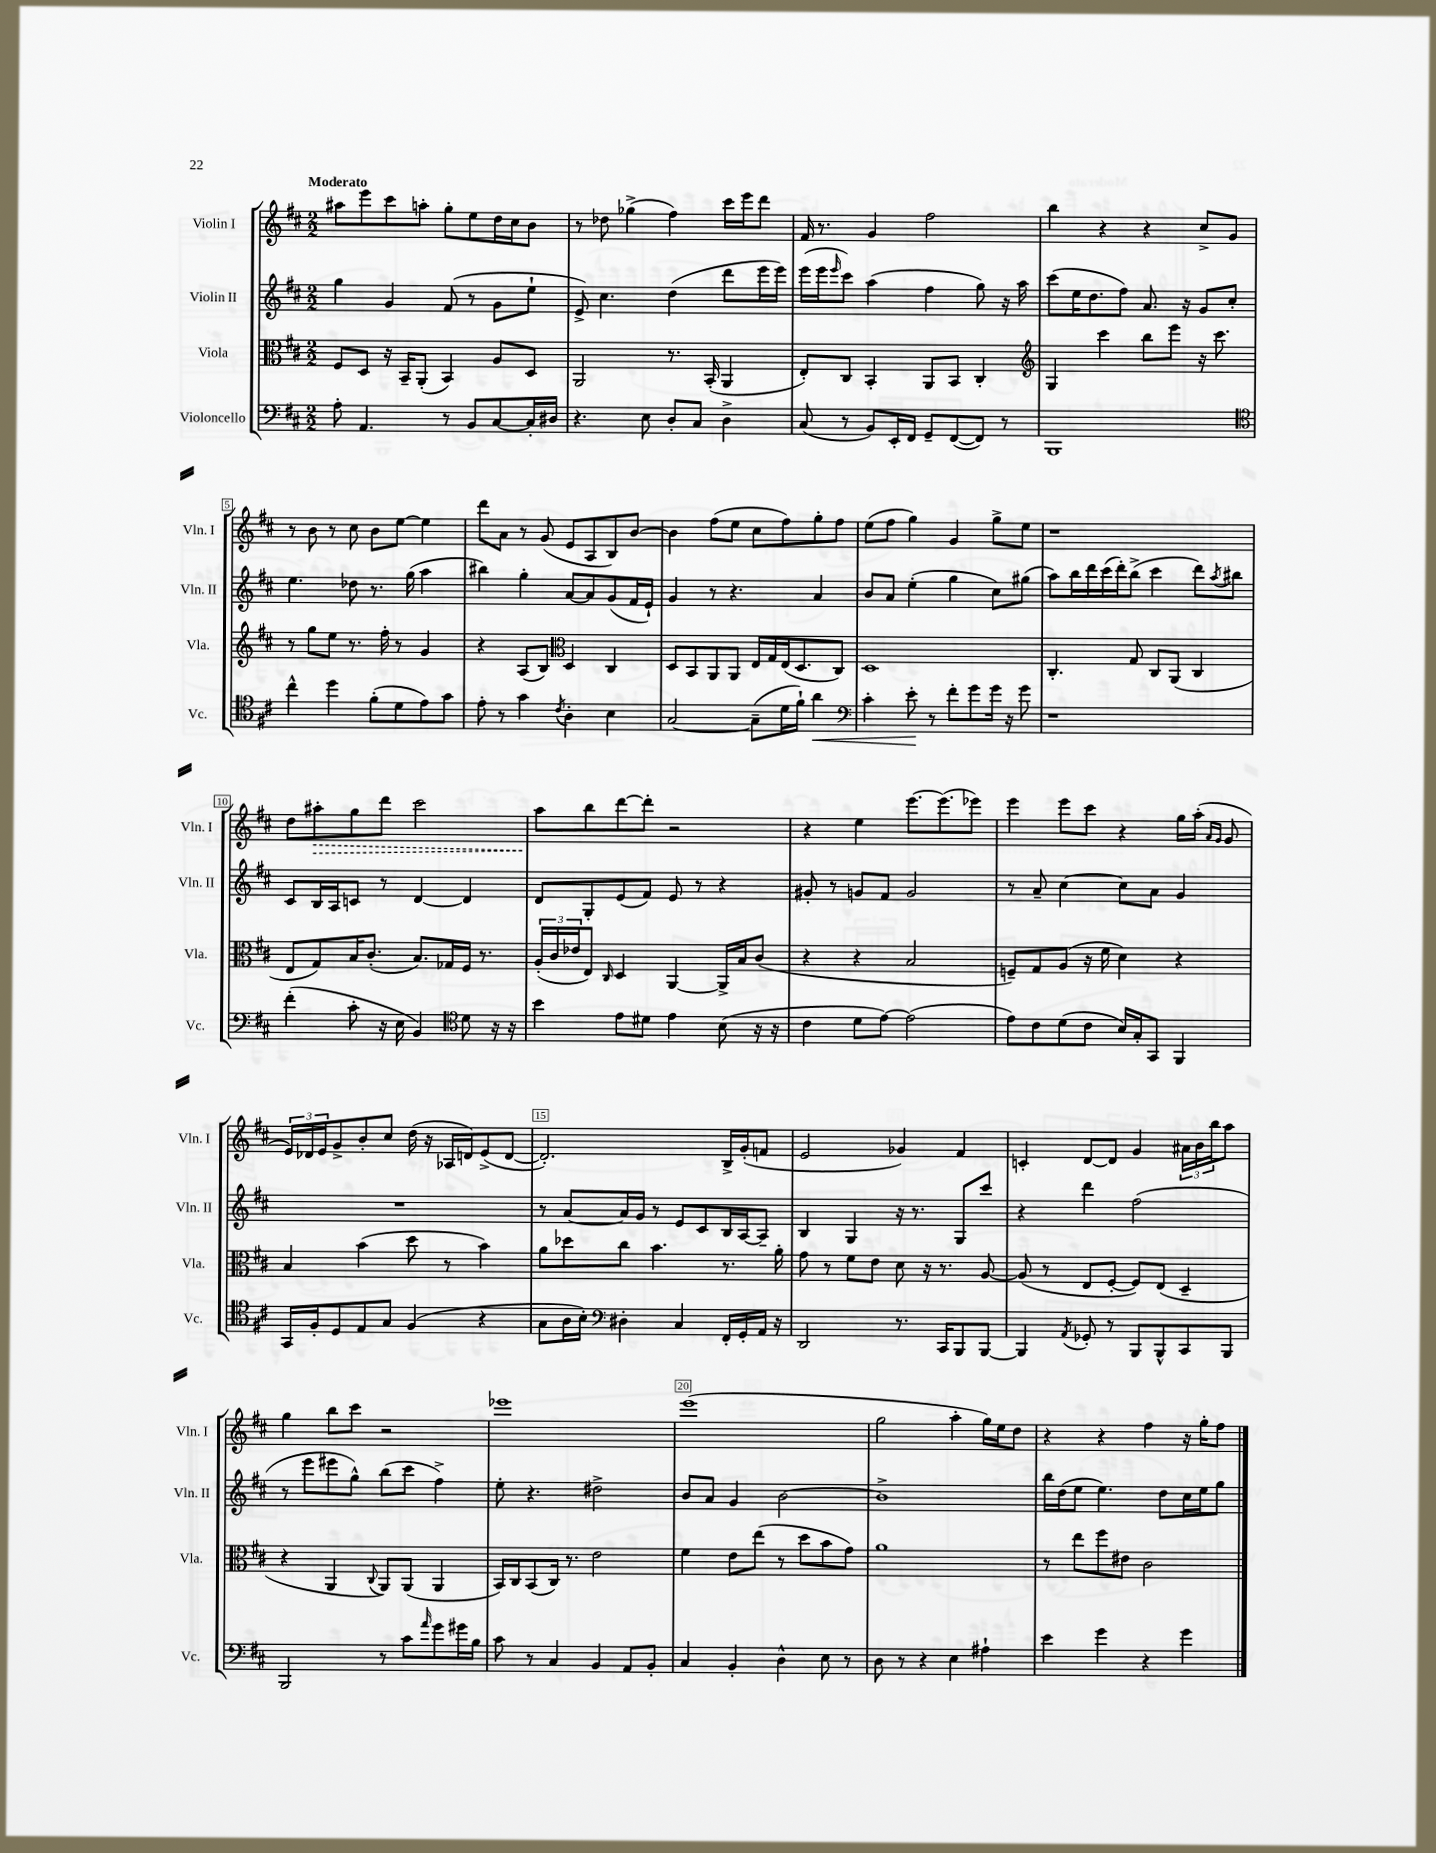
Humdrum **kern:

**kern	**dynam	**kern	**kern	**kern	**dynam
*part4	*part4	*part3	*part2	*part1	*part1
*staff4	*staff4	*staff3	*staff2	*staff1	*staff1
*I"Violoncello	*	*I"Viola	*I"Violin II	*I"Violin I	*
*I'Vc.	*	*I'Vla.	*I'Vln. II	*I'Vln. I	*
*clefF4	*	*clefC3	*clefG2	*clefG2	*
*k[f#c#]	*	*k[f#c#]	*k[f#c#]	*k[f#c#]	*
*M2/2	*	*M2/2	*M2/2	*M2/2	*
=1	=1	=1	=1	=1	=1
!	!	!	!	!LO:TX:a:B:t=Moderato	!
8A'\	.	8F#/L	4gg\	8aa#X\L	.
4.AA/	.	8D/J	.	8eee\	.
.	.	16r	4g/	8ccc#\	.
.	.	16BB~/KL	.	.	.
.	.	(8AA'/J	.	8aan'\J	.
8r	.	4BB/)	(8f#/	8gg'\L	.
8BB/L	.	.	8r	8ee\	.
[8C#/	.	8A/L	8g\L	16dd\L	.
.	.	.	.	16cc#\J	.
16C#'/L]	.	8D/J	8ee`\J	8b\J	.
16D#X/JJ	.	.	.	.	.
=2	=2	=2	=2	=2	=2
4.r	.	2AA/	8e^/)	8r	.
.	.	.	4.cc#\	8dd-X\	.
.	.	.	.	(4gg-X^\	.
8E\	.	.	.	.	.
8D'/L	.	8.r	(4dd\	4ff#\)	.
8C#/J	.	.	.	.	.
.	.	(16BB'/	.	.	.
4D^\	.	4AA/	8ddd\L	16ccc#\LL	.
.	.	.	.	16eee\J	.
.	.	.	16eee\L	8ddd\J	.
.	.	.	16eee\JJ)	.	.
=3	=3	=3	=3	=3	=3
(8C#/	.	8E'/L)	(16eee\LL	16f#/	.
.	.	.	16eee\J	8.r	.
.	.	.	16qqeee/	.	.
8r	.	8C#/J	8ccc#\J)	.	.
8BB/L)	.	4BB'/	(4aa\	4g/	.
16EE'/L	.	.	.	.	.
16FF#/JJ	.	.	.	.	.
8GG~/L	.	8AA/L	4ff#\	2ff#\	.
([8FF#/	.	8BB/J	.	.	.
8FF#/J])	.	4C#'/	8gg\)	.	.
8r	.	.	16r	.	.
.	.	.	16aa\	.	.
=4	=4	=4	=4	=4	=4
*	*	*clefG2	*	*	*
1BBB	.	4G/	(8ccc#\L	4bb\	.
.	.	.	16ee\K	.	.
.	.	.	8.dd\	.	.
.	.	4ccc#\	.	4r	.
.	.	.	8ff#\J)	.	.
.	.	8bb\L	8.a/	4r	.
.	.	8eee\J	.	.	.
.	.	.	16r	.	.
.	.	16r	8g/L	8cc#^/L	.
.	.	8.ccc#\	.	.	.
.	.	.	8cc#'/J	8g/J	.
!!LO:LB:g=z
=5	=5	=5	=5	=5	=5
*clefC4	*	*	*	*	*
4cc#^^\	.	8r	4.ee\	8r	.
.	.	8gg\L	.	8b\	.
4dd\	.	8ee\J	.	8r	.
.	.	8.r	8dd-X\	8cc#\	.
(8f#'\L	.	.	8.r	8b\L	.
.	.	16ff#'\	.	.	.
8d\	.	8r	.	[8ee\J	.
.	.	.	(16gg\	.	.
8e\)	.	4g/	4aa\	4ee\]	.
8g\J	.	.	.	.	.
=6	=6	=6	=6	=6	=6
8e'\	.	4r	4bb#X\)	8ddd\L	.
8r	.	.	.	8a\J	.
4g\	.	(8A/L	4gg'\	8r	.
.	.	8B/J)	.	(8g/	.
8qc#/	.	.	.	.	.
*	*	*clefC3	*	*	*
4A'\	.	4D/	[8a/L	8e/L	.
.	.	.	8a/]	8A/	.
4B\	.	4C#/	(8g/	8B/)	.
.	.	.	16f#/L	[8b/J	.
.	.	.	16e`/JJ)	.	.
=7	=7	=7	=7	=7	=7
[2G/	.	8D/L	4g/	4b\]	.
.	.	8BB/	.	.	.
.	.	8AA/	8r	(8ff#\L	.
.	.	8AA/J	4.r	8ee\J	.
(8G~\L]	.	16E/LL	.	8cc#\L	.
.	.	16G/	.	.	.
16d\L	.	(16E/J	.	8ff#\)	.
16f#`\JJ)	.	8.D/	.	.	.
!	!LO:HP:b	!	!	!	!
4a\	<	.	4a/	8gg'\	.
.	.	8C#/J)	.	8ff#\J	.
=8	=8	=8	=8	=8	=8
*clefF4	*	*	*	*	*
4c#'\	.	1D	8b/L	(8ee\L	.
.	.	.	8a/J	8ff#\J	.
8e'\	.	.	(4ee'\	4gg\)	.
8r	[	.	.	.	.
8f#'\L	.	.	4gg\	4g/	.
8g\	.	.	.	.	.
16g\Jk	.	.	8cc#\L)	8gg^\L	.
16r	.	.	.	.	.
8g\	.	.	(8gg#X\J	8ee\J	.
=9	=9	=9	=9	=9	=9
1r	.	4.C#'/	8aa\L)	1r	.
.	.	.	16bb\L	.	.
.	.	.	16ddd\	.	.
.	.	.	(16ccc#\	.	.
.	.	.	16ddd'\J)	.	.
.	.	8G/	(8bb^\J	.	.
.	.	8C#/L	4ccc#\	.	.
.	.	(8AA/J	.	.	.
.	.	4C#/	8ddd\L)	.	.
.	.	.	8qaa/	.	.
.	.	.	8bb#X\J	.	.
!!LO:LB:g=z
=10	=10	=10	=10	=10	=10
(4f#'\	.	8E/L	8c#/L	8dd\L	.
!	!	!	!	!	!LO:HP:b
.	.	8G/)	16B/L	8aa#X'\	>
.	.	.	16A/J	.	.
8c#'\	.	16B/K	8cn/J	8gg\	.
.	.	(8.c#'/J	.	.	.
16r	.	.	8r	8ddd\J	.
16E\	.	.	.	.	.
4BB/)	.	8.B/L)	[4d/	2ccc#\	.
.	.	16G-X/L	.	.	.
*clefC4	*	*	*	*	*
8d\	.	16F#/JJ	4d/]	.	.
.	.	8.r	.	.	.
16r	.	.	.	.	.
16r	.	.	.	.	.
=11	=11	=11	=11	=11	=11
4b\	.	(24A'/LL	8d/L	8aa\L	.
.	.	24c#/	.	.	.
.	.	24e-X/J	.	.	.
.	.	8E/J)	8G'/	8bb\	]
.	.	16qqC#/	.	.	.
8e\L	.	4D/	(8e/	[8ddd\	.
8d#X\J	.	.	8f#/J)	8ddd'\J]	.
4e\	.	[4AA/	8e/	2r	.
.	.	.	8r	.	.
(8B\	.	16AA^/LL]	4r	.	.
.	.	16B/J	.	.	.
16r	.	(8c#/J	.	.	.
16r	.	.	.	.	.
=12	=12	=12	=12	=12	=12
4c#\	.	4r	8g#X'/	4r	.
.	.	.	8r	.	.
8d\L	.	4r	8gn/L	4ee\	.
[8e\J)	.	.	8f#/J	.	.
(2e\]	.	2B/	2g/	[8.eee\L	.
.	.	.	.	(8.eee\]	.
.	.	.	.	8eee-X\J)	.
=13	=13	=13	=13	=13	=13
8e\L)	.	8Fn~/L)	8r	4eee\	.
8c#\	.	8G/	8a~/	.	.
(8d\	.	(8A/J	[4cc#\	8eee\L	.
8c#\J	.	16r	.	8ccc#\J	.
.	.	16f#\	.	.	.
16B/LL)	.	4d\)	8cc#\L]	4r	.
16G'/J	.	.	.	.	.
8GG/J	.	.	8a\J	.	.
4FF#/	.	4r	4g/	16gg\LL	.
.	.	.	.	(16aa'\JJ	.
.	.	.	.	16qqa/LL	.
.	.	.	.	16qqg/JJ	.
.	.	.	.	8g/	.
!!LO:LB:g=z
=14	=14	=14	=14	=14	=14
16GG/LL	.	4B/	1r	24e/LL)	.
.	.	.	.	24d-X/	.
16F#'/J	.	.	.	.	.
.	.	.	.	24e/J	.
8D/	.	.	.	8g^/	.
8E/	.	(4b\	.	8b'/	.
8G/J	.	.	.	8cc#/J	.
(4F#/	.	8dd\	.	(16dd\	.
.	.	.	.	16r	.
.	.	8r	.	16A-X/LL	.
.	.	.	.	16dn/J)	.
4r	.	4b\)	.	(8e^/	.
.	.	.	.	[8d/J	.
=15	=15	=15	=15	=15	=15
8G\L	.	8a\L	8r	2.d'/])	.
16A\L	.	8dd-X\	[8a/L	.	.
16B'\JJ)	.	.	.	.	.
*clefF4	*	*	*	*	*
4D#X'\	.	8cc#\J	16a/L]	.	.
.	.	.	16g/JJ	.	.
.	.	4.b\	8r	.	.
4C#/	.	.	8e/L	.	.
.	.	.	8c#/	.	.
16FF#'/LL	.	8.r	16B/L	16B^/LL	.
16GG'/	.	.	[16A/J	(16g'/J	.
16AA/JJ	.	.	8A~/J]	8fn/J	.
16r	.	16a'\	.	.	.
=16	=16	=16	=16	=16	=16
2DD/	.	8g\	4B/	2e/	.
.	.	8r	.	.	.
.	.	8f#\L	4G/	.	.
.	.	8e\J	.	.	.
8.r	.	8d\	16r	4g-X/)	.
.	.	.	8.r	.	.
.	.	16r	.	.	.
16CC#/KL	.	8.r	.	.	.
8BBB/	.	.	8G/L	4f#/	.
[8BBB/J	.	[8A/	8ccc#/J	.	.
=17	=17	=17	=17	=17	=17
4BBB/]	.	(8A/]	4r	4cn'/	.
.	.	8r	.	.	.
8qAA/	.	.	.	.	.
8GG-X'/	.	8E/L	4ddd\	[8d/L	.
8r	.	[8F#'/J	.	8d/J]	.
8BBB/L	.	8F#/L])	(2ff#\	4g/	.
8BBB^^/	.	(8E/J	.	.	.
8CC#/	.	4D~/	.	24a#X\LL	.
.	.	.	.	24b\	.
.	.	.	.	24bb\J	.
8BBB/J	.	.	.	8aa\J	.
!!LO:LB:g=z
=18	=18	=18	=18	=18	=18
2BBB/	.	4r	8r	4gg\	.
.	.	.	8eee\L	.	.
.	.	4AA/	8eee#X\	8bb\L	.
.	.	.	8gg^^\J)	8ccc#\J	.
.	.	8qqC#/	.	.	.
8r	.	8AA/L)	(8bb\L	2r	.
8c#\L	.	(8AA/J	8ccc#\J	.	.
16qqa/	.	.	.	.	.
8g\	.	4AA/	4ff#^\)	.	.
16g#X\L	.	.	.	.	.
16B\JJ	.	.	.	.	.
=19	=19	=19	=19	=19	=19
8c#\	.	16BB/LL)	8ee'\	1eee-X	.
.	.	16C#/J	.	.	.
8r	.	(8BB/	4.r	.	.
4C#/	.	16C#/Jk)	.	.	.
.	.	8.r	.	.	.
4BB/	.	2e\	2dd#X^\	.	.
8AA/L	.	.	.	.	.
8BB'/J	.	.	.	.	.
=20	=20	=20	=20	=20	=20
4C#/	.	4f#\	8b/L	(1eee	.
.	.	.	8a/J	.	.
4BB'/	.	8e\L	4g/	.	.
.	.	(8ee\J	.	.	.
4D^^\	.	8r	[2b\	.	.
.	.	8dd\L	.	.	.
8E\	.	8b\	.	.	.
8r	.	8g\J)	.	.	.
=21	=21	=21	=21	=21	=21
8D\	.	1a	1b^]	2gg\	.
8r	.	.	.	.	.
4r	.	.	.	.	.
4E\	.	.	.	4aa'\	.
4A#X`\	.	.	.	16gg\LL)	.
.	.	.	.	16ee\J	.
.	.	.	.	8dd\J	.
=22	=22	=22	=22	=22	=22
4e\	.	8r	16bb\LL	4r	.
.	.	.	(16dd\J	.	.
.	.	8ee\L	8ee\J	.	.
4g\	.	8ff#\	4.ee\)	4r	.
.	.	8e#X\J	.	.	.
4r	.	2c#\	.	4ff#\	.
.	.	.	8dd\L	.	.
4g\	.	.	16cc#\L	16r	.
.	.	.	16ee\J	16gg'\KL	.
.	.	.	8gg\J	8ff#\J	.
==	==	==	==	==	==
*-	*-	*-	*-	*-	*-
